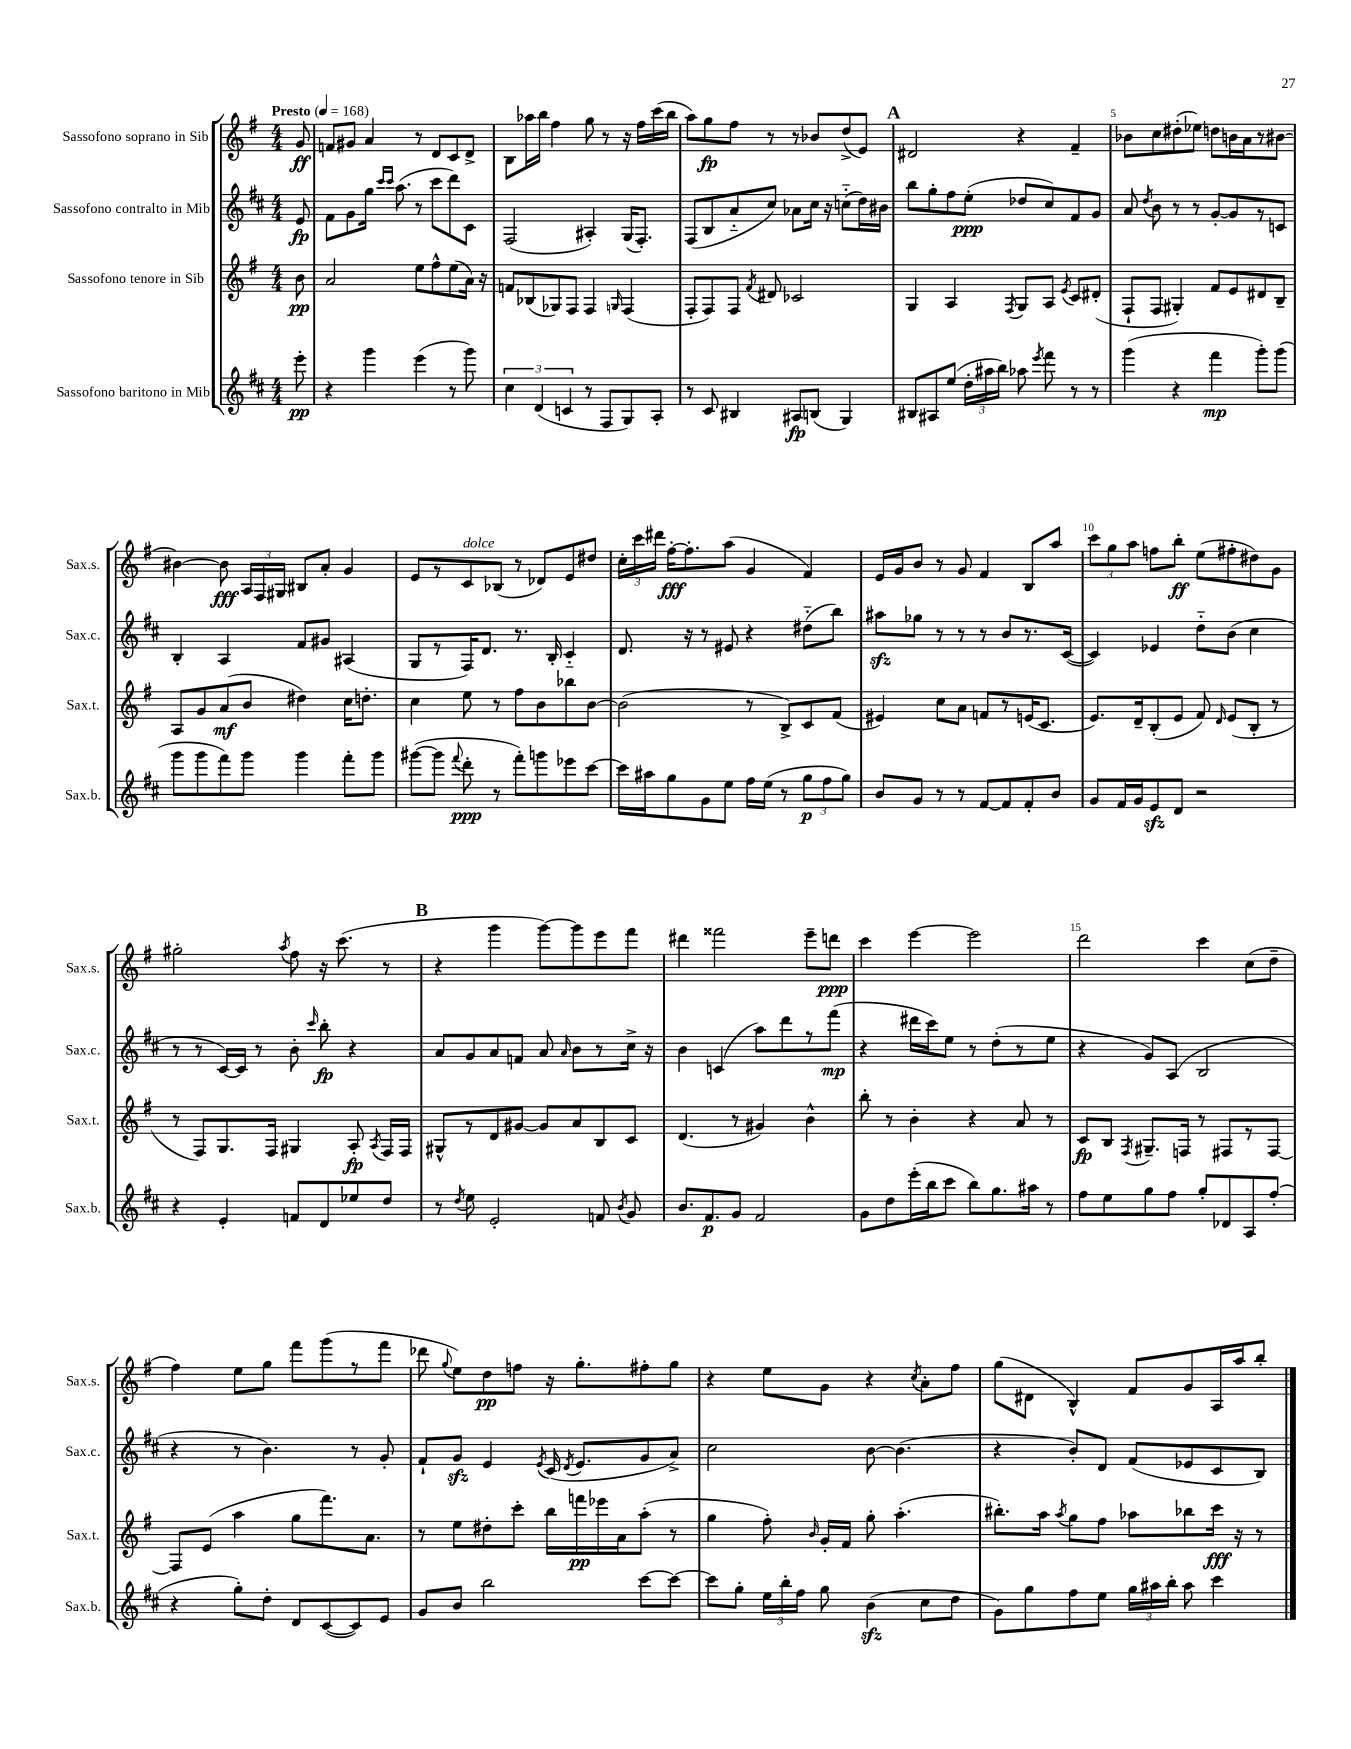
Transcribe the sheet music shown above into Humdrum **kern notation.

**kern	**kern	**kern	**kern
*staff4	*staff3	*staff2	*staff1
*clefG2	*clefG2	*clefG2	*clefG2
*k[f#c#]	*k[f#]	*k[f#c#]	*k[f#]
*M4/4	*M4/4	*M4/4	*M4/4
*MM168	*MM168	*MM168	*MM168
8eee'\	8b\	8e/	8g/
=	=	=	=
4r	2a/	8f#\L	8f/L
.	.	8g\	8g#/J
4ggg\	.	16gg\Jk	4a/
.	.	16qqccc#/LL	.
.	.	16qqccc#/JJ	.
.	.	(8.aa\	.
(4eee\	8ee\L	8r	8r
.	8ff#^^\	8ccc#\L	8d/L
8r	(8ee\	8ddd\)	8c/
8ggg\)	16a\Jk)	8c#\J	8d^/J
.	16r	.	.
=	=	=	=
6cc#\	8f/L	(2F#/	8B\L
.	(8B-/	.	16aa-\L
(6d/	.	.	.
.	.	.	16bb\JJ
.	8G-/)	.	4ff#\
6c/	.	.	.
.	8F#/J	.	.
8r	4F#/	4A#'/)	8gg\
8F#/L	.	.	8r
.	16qqG/	.	.
8G/)	(4F#/	(16G/LK	16r
.	.	8.F#'/J)	16ff#\LL
8A'/J	.	.	(16ccc\
.	.	.	16bb\JJ
=	=	=	=
8r	8F#'/L	(8F#/L	8aa\L)
8c#/	8F#/)	8B/	8gg\
4B#/	8F#/J	8a'~/	8ff#\J
.	8qf#/	.	.
.	8d#/	8cc#/J)	8r
8A#/L	2c-/	8a-\L	8r
(8B/J	.	16cc#\Jk	8b-/L
.	.	16r	.
4G/)	.	(8cc'~\L	(8dd^/
.	.	16dd\L)	8e/J)
.	.	16b#\JJ	.
=	=	=	=
8B#/L	4G/	8bb\L	2d#/
8A#/	.	8gg'\	.
(8ee/J	4A/	8ff#\	.
24dd'\LL	.	(8ee'\J	.
24aa#\	.	.	.
24bb\JJ)	.	.	.
.	8qF#/	.	.
8aa-\	8G/L	8dd-/L	4r
8qeee/	.	.	.
8fff#\	8A/J	8cc#/)	.
.	8qe/	.	.
8r	8c/L	8f#/	4f#~/
8r	(8d#'/J	8g/J	.
=	=	=	=
(4ggg\	8F#`/L	8a/	8b-\L
.	.	8qdd/	.
.	8F#/J	8b\	8cc\
4r	4G#'/)	8r	(8dd#'\
.	.	8r	8ee-\J)
4fff#\	8f#/L	[8g'/L	8dd\L
.	8e/	8g/]	16b\L
.	.	.	16a\J
8ggg'\L)	8d#/	8r	8r
(8ggg\J	8B~/J	8c/J	[8b#\J
=	=	=	=
8ggg\L	8A/L	4B'/	4b#\_
8ggg\	8g/	.	.
8fff#\)	(8a/	4A/	8b#\]
8ggg\J	8b/J	.	24A/LL
.	.	.	24F#/
.	.	.	24G#/JJ
4ggg\	4dd#\)	8f#/L	8B#/L
.	.	8g#/J	8a'/J
8fff#'\L	16cc\LK	(4A#/	4g/
.	8.dd'\J	.	.
8ggg\J	.	.	.
=	=	=	=
([8ggg#\L	4cc\	8G/L	8e/L
8ggg#\]J	.	8r	8r
8qqfff#/	.	.	.
8ddd'\	8ee\	16F#/K)	8c/
.	.	8.d/J	.
8r	8r	.	(8B-/J
8fff#'\L)	8ff#\L	8.r	8r
8ggg\	8b\	.	8d-/L)
.	.	16B'/	.
8eee-\	8bb-\	4c#'~/	8e/
[8ccc#\J	[8b\J	.	8dd#/J
=	=	=	=
16ccc#\]LL	(2b\]	8.d/	24cc'\LL
.	.	.	24ccc\
16aa#\J	.	.	.
.	.	.	24ddd#\JJ
8gg\	.	.	[16ff#'\LK
.	.	16r	8.ff#'\]
8g\	.	8r	.
8ee\J	.	8e#/	(8aa\J
16ff#\LL	8r	4r	4g/
(16ee\JJ	.	.	.
8r	8B^/L)	.	.
12gg\L	8c/	(8dd#'~\L	4f#/)
12ff#\	.	.	.
.	(8f#/J	8bb\J)	.
12gg\J)	.	.	.
=	=	=	=
8b/L	4e#/)	8aa#\L	16e/LL
.	.	.	16g/J
8g/J	.	8gg-\J	8b/J
8r	8cc\L	8r	8r
8r	8a\J	8r	8g/
[8f#/L	8f/L	8r	4f#/
8f#/]	8r	8b/L	.
8f#'/	(16e/K	8.r	8B/L
.	8.c/J	.	.
8b/J	.	.	8aa/J
.	.	([16c#/Jk	.
=	=	=	=
8g/L	8.e/L)	4c#/])	12ccc\L
.	.	.	12gg\
16f#/L	.	.	.
.	.	.	12aa\J
16g/J	16d~/k	.	.
8e/	(8B'/	4e-/	8ff\L
8d/J	8e/J	.	8bb'\J
2r	8f#/)	8dd'~\L	(8ee\L
.	16qqd/	.	.
.	(8e/L	(8b\J	8ff#'\
.	8B'/J	4cc#\	8dd#\)
.	8r	.	8g\J
=	=	=	=
4r	8r	8r	2gg#'\
.	8F#/L)	8r	.
4e'/	8.G/	[16c#/LL)	.
.	.	16c#/]JJ	.
.	.	8r	.
.	16F#/Jk	.	.
.	.	.	8qaa/
8f/L	4G#/	8b'\	8ff#\
.	.	16qqccc#/	.
8d/	.	8bb'\	16r
.	.	.	(8.ccc\
8ee-/	8A'/	4r	.
.	8qA/	.	.
8dd/J	16F#/LL	.	8r
.	16F#/JJ	.	.
=	=	=	=
8r	8G#^^/L	8a/L	4r
8qdd/	.	.	.
8ee\	8r	8g/	.
2e'/	8d/	8a/	4ggg\
.	[8g#/J	8f/J	.
.	8g#/]L	8a/	[8ggg\L)
.	.	16qqa/	.
.	8a/	8b\L	8ggg\]
8f/	8B/	8r	8eee\
8qb/	.	.	.
8g/	8c/J	16cc#^\Jk	8fff#\J
.	.	16r	.
=	=	=	=
8.b/L	(4.d/	4b\	4ddd#\
8.f#/	.	.	.
.	.	(4c/	2fff##\
8g/J	8r	.	.
2f#/	4g#/)	8aa\L)	.
.	.	8ddd\	.
.	4b^^\	8r	8eee~\L
.	.	(8fff#\J	8ddd\J
=	=	=	=
8g\L	8bb'\	4r	4ccc\
8dd\	8r	.	.
(16eee'\L	4b'\	16ddd#\LL	[4eee\
16bb\J	.	16ccc#\J)	.
8ccc#\J	.	8ee\J	.
8bb\L)	4r	8r	2eee\]
8.gg\	.	(8dd'\L	.
.	8a/	8r	.
16aa#\Jk	.	.	.
8r	8r	8ee\J	.
=	=	=	=
8ff#\L	8c/L	4r	2ddd\
8ee\	8B/J	.	.
.	8qF#/	.	.
8gg\	8.G#~/L	8g/L)	.
8ff#\J	.	(8A/J	.
.	16F/Jk	.	.
8gg'/L	8r	2B/	4ccc\
8d-/	8F#/L	.	.
8A/	8r	.	(8cc\L
(8ff#'/J	[8F#/J	.	8dd~\J
=	=	=	=
4r	8F#/]L	4r	4ff#\)
.	(8e/J	.	.
8gg'\L)	4aa\	8r	8ee\L
8dd'\J	.	4.b\)	8gg\J
8d/L	8gg\L	.	8fff#\L
([8c#/	8.fff#\)	.	(8ggg\
8c#/])	.	8r	8r
.	8.a\J	.	.
8e/J	.	8g'/	8fff#\J
=	=	=	=
8g/L	8r	8f#`/L	8ddd-\
.	.	.	8qqgg/
8b/J	8ee\L	8g/J	8ee\L)
2bb\	8dd#'\	4e/	8dd\
.	8ccc'\J	.	8ff\J
.	.	8qe/	.
.	16bb\LL	(16c#/	16r
.	.	8qd/	.
.	16fff\	8.e/L	8.gg'\L
.	16eee-\	.	.
.	16a\J	.	.
[8ccc#\L	(8aa'\J	8g/	8ff#'\
8ccc#\_J	8r	8a^/J)	8gg\J
=	=	=	=
8ccc#\]L	4gg\	2cc#\	4r
8gg'\J	.	.	.
24ee\LL	8ff#'\)	.	8ee\L
24bb'\	.	.	.
24ff#\JJ	.	.	.
.	16qqb/	.	.
8gg\	16g'/LL	.	8g\J
.	16f#/JJ	.	.
(4b\	8gg'\	[8b\	4r
.	(4.aa'\	(4.b\]	.
.	.	.	8qcc/
8cc#\L	.	.	8a'\L
8dd\J	.	.	8ff#\J
=	=	=	=
8g\L)	8.bb#'\L)	4r	(8gg\L
8gg\	.	.	8d#\J
.	16aa\Jk	.	.
.	8qaa/	.	.
8ff#\	8gg\L	8b'/L)	4B^^/)
8ee\J	8ff#\J	8d/J	.
24gg\LL	8aa-\L	(8f#/L	8f#/L
24aa#\	.	.	.
24bb'\JJ	.	.	.
8aa#\	8bb-\	8e-/	8g/
4ccc#\	16ccc\Jk	8c#/	16A/L
.	16r	.	16aa/J
.	8r	8B/J)	8bb'/J
==	==	==	==
*-	*-	*-	*-
